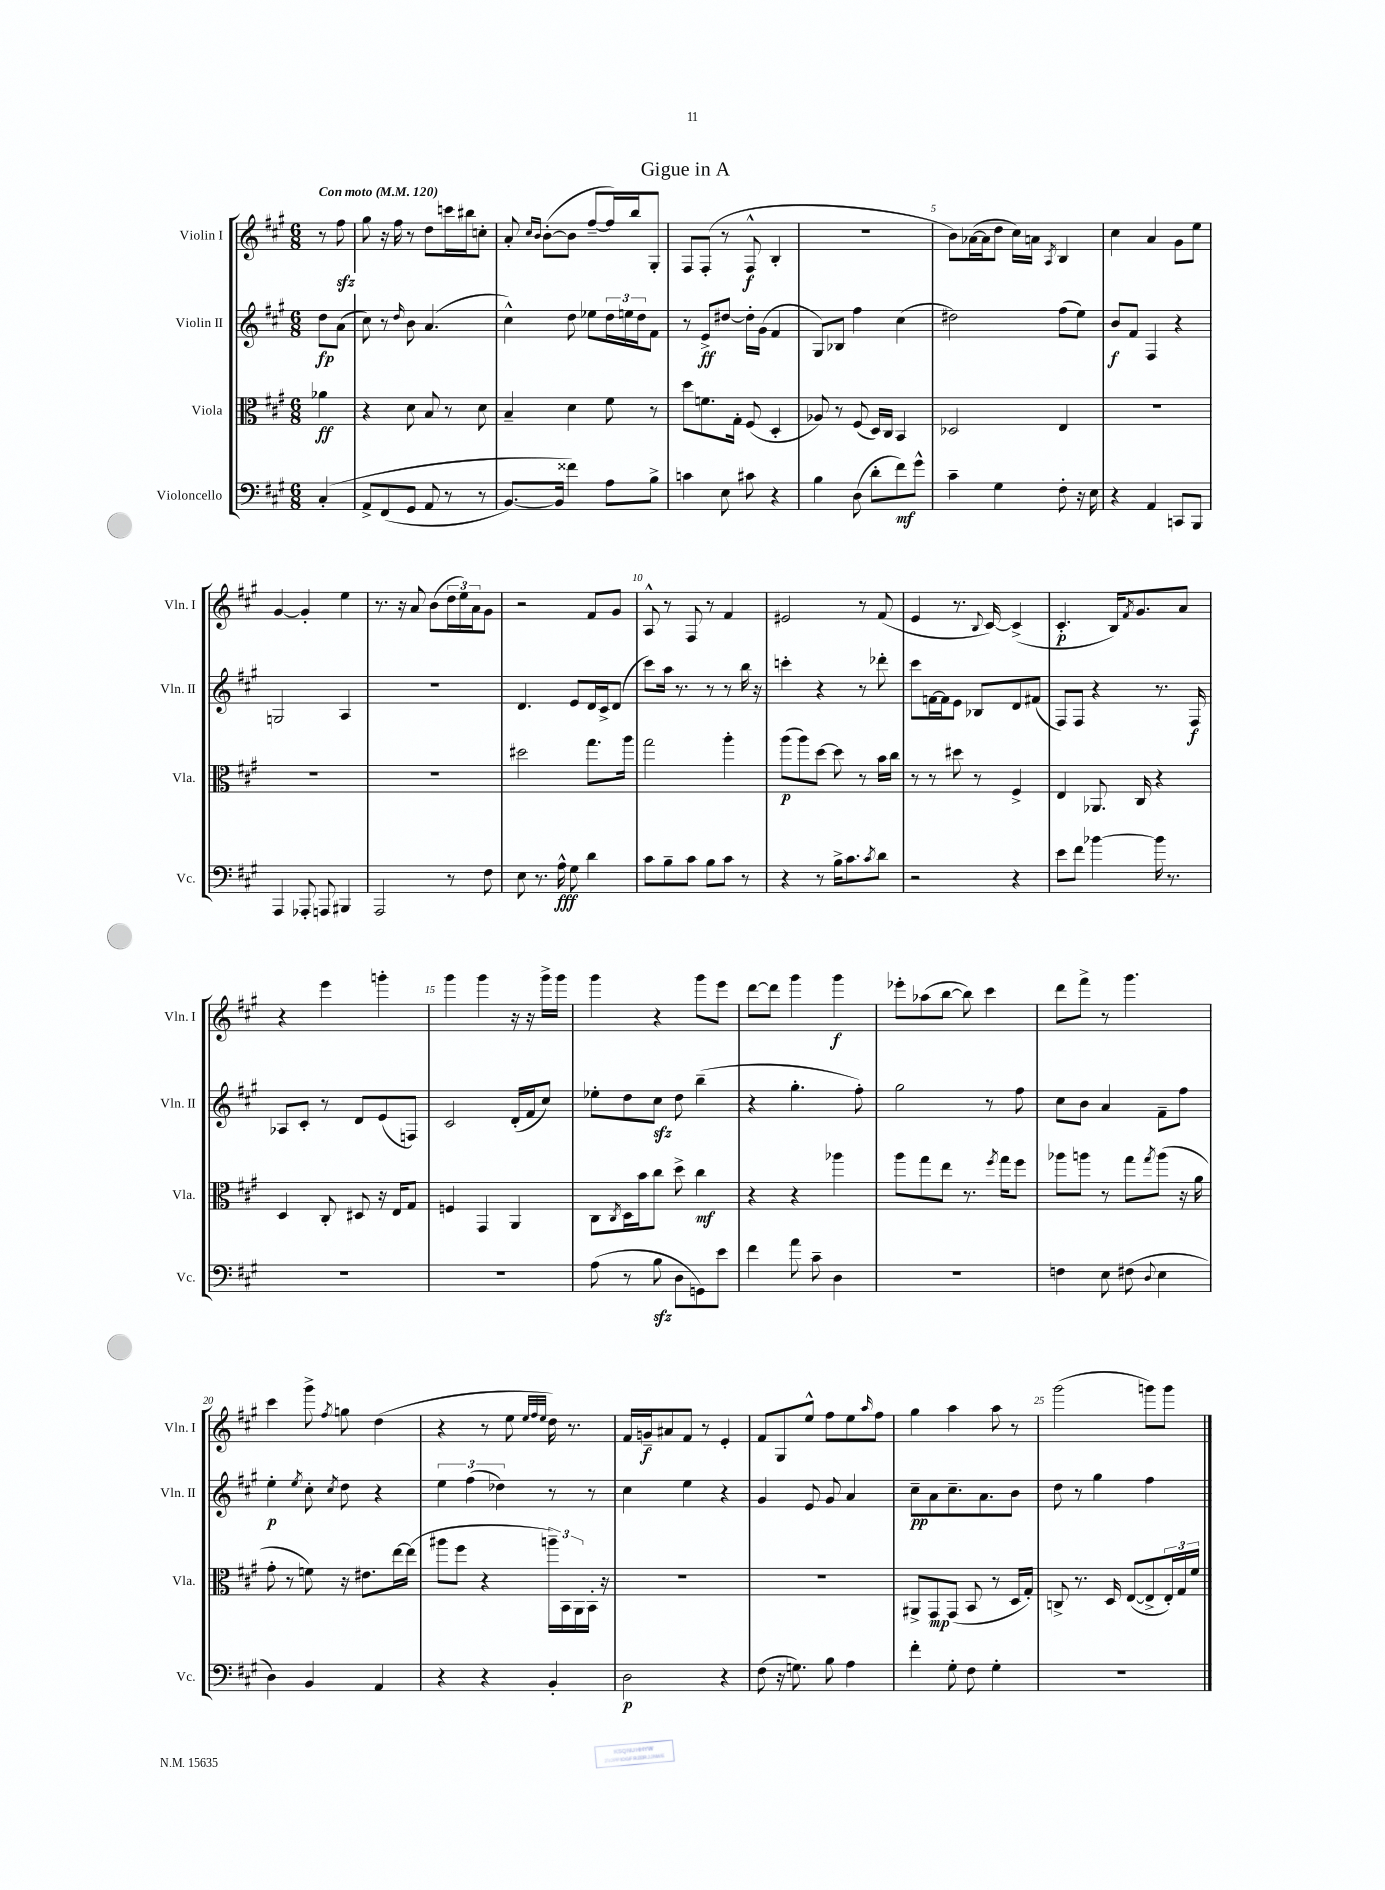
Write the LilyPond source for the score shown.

\header { title = "Gigue in A" }
<<
\new StaffGroup <<
\new Staff = "s0" \with { instrumentName = "Violin I" shortInstrumentName = "Vln. I" } {
    \clef treble \key a \major \numericTimeSignature \time 6/8 \partial 4 \tempo "Con moto" 4 = 120
    r8 fis''8\sfz |
    gis''8 r16 fis''16 r8 d''8 c'''16 bis''16 c''8-. |
    a'8-. \grace { cis''16 b'16 } b'8~-.( b'8 fis''8~-- fis''16) b''16 gis8-. |
    fis8 fis8-.( r8 fis8-^\f b4-. |
    R2. |
    b'8) aes'16~( aes'16 d''8 cis''16) a'16 \acciaccatura { a8 } b4 |
    cis''4 a'4 gis'8 e''8 |
    gis'4~ gis'4-. e''4 |
    r8. r16 a'8 b'8( \tuplet 3/2 { d''16 e''16) a'16 } gis'8 |
    r2 fis'8 gis'8 |
    a8-^ r8 fis8 r8 fis'4 |
    eis'2 r8 fis'8( |
    e'4 r8. \appoggiatura { b8 } cis'16~) cis'4->( |
    cis'4.-.\p b16) \acciaccatura { fis'8 } gis'8. a'8 |
    r4 e'''4 g'''4-. |
    gis'''4 gis'''4 r16 r16 gis'''16-> gis'''16 |
    gis'''4 r4 gis'''8 e'''8 |
    d'''8~ d'''8 gis'''4 gis'''4\f |
    ees'''8-. aes''8( b''8~ b''8) cis'''4 |
    d'''8 fis'''8-> r8 gis'''4. |
    cis'''4 gis'''8-> \acciaccatura { fis''8 } g''8 d''4( |
    r4 r8 e''8 \grace { e''32 fis''32 e''32 } d''16) r8. |
    fis'16 g'16--\f ais'8 fis'8 r8 e'4-. |
    fis'8 gis8 e''8-^ fis''8 e''8 \grace { a''16 } fis''8 |
    gis''4 a''4 a''8 r8 |
    gis'''2( g'''8) g'''8 \bar "|." |
}
\new Staff = "s1" \with { instrumentName = "Violin II" shortInstrumentName = "Vln. II" } {
    \clef treble \key a \major \numericTimeSignature \time 6/8 \partial 4
    d''8\fp a'8( |
    cis''8) r8 \grace { d''16 } b'8 a'4.( |
    cis''4-^) d''8 ees''8 \tuplet 3/2 { d''16 e''16 d''16 } fis'8 |
    r8 e'8->\ff dis''8~ dis''16-. gis'16( fis'4 |
    gis8) bes8 fis''4 cis''4( |
    dis''2) fis''8( e''8) |
    b'8\f fis'8 fis4 r4 |
    g2 a4 |
    R2. |
    d'4. e'8 d'16 cis'16-> d'8( |
    cis'''8) a''16 r8. r8 r8 b''16 r16 |
    c'''4-. r4 r8 des'''8-. |
    cis'''8 f'16~ f'16 e'8 bes8 d'8 fis'8( |
    fis8) fis8 r4 r8. fis16\f |
    aes8 cis'8-. r8 d'8 e'8( f8) |
    cis'2 d'16-.( fis'16 cis''8) |
    ees''8-. d''8 cis''8\sfz d''8 b''4--( |
    r4 gis''4.-. fis''8-.) |
    gis''2 r8 fis''8 |
    cis''8 b'8 a'4 fis'8-- fis''8 |
    e''4-.\p \acciaccatura { e''8 } cis''8-. \acciaccatura { cis''8 } d''8 r4 |
    \tuplet 3/2 { e''4 fis''4( des''4) } r8 r8 |
    cis''4 e''4 r4 |
    gis'4 e'8 gis'8 a'4 |
    cis''8--\pp a'8 cis''8.-- a'8. b'8 |
    d''8 r8 gis''4 fis''4 \bar "|." |
}
\new Staff = "s2" \with { instrumentName = "Viola" shortInstrumentName = "Vla." } {
    \clef alto \key a \major \numericTimeSignature \time 6/8 \partial 4
    aes'4\ff |
    r4 d'8 b8 r8 d'8 |
    b4-- d'4 fis'8 r8 |
    d''8 f'8. gis16-. fis8( d4-. |
    aes8) r8 fis8( d16) cis16 b,4 |
    des2 e4 |
    R2. |
    R2. |
    R2. |
    dis''2 gis''8. a''16 |
    gis''2 a''4-. |
    a''8\p( a''8) d''8~ d''8 r8 b'16 cis''16 |
    r8 r8 dis''8 r8 fis4-> |
    e4 aes,8. cis16 r4 |
    d4 cis8-. dis8 r16 e16 gis8 |
    f4 gis,4 a,4 |
    cis8 \acciaccatura { cis8 } d16 b'16 cis''8 d''8-> cis''4\mf |
    r4 r4 aes''4 |
    a''8 gis''8 e''8 r8. \acciaccatura { fis''8 } gis''16 fis''8 |
    aes''8 a''8 r8 gis''8 \acciaccatura { gis''8 } a''8( r16 a'16 |
    gis'8-. r8 f'8) r16 eis'8. e''16~ e''16( |
    ais''8 fis''8 r4 \tuplet 3/2 { a''16--) b,16 a,16 } b,16-. r16 |
    R2. |
    R2. |
    ais,8-> gis,8\mp gis,8( b,8 r8 d16 gis16-.) |
    c8-> r8. d16 e8~( e8-> \tuplet 3/2 { e16-.) gis16 fis'16 } \bar "|." |
}
\new Staff = "s3" \with { instrumentName = "Violoncello" shortInstrumentName = "Vc." } {
    \clef bass \key a \major \numericTimeSignature \time 6/8 \partial 4
    cis4-.\( |
    a,8-> fis,8( gis,8 a,8 r8 r8 |
    b,8.~) b,16 fisis'4\) a8 b8-> |
    c'4 e8 cis'8 r4 |
    b4 d8( d'8-. fis'8\mf) gis'8-^ |
    cis'4-- gis4 fis8-. r16 e16 |
    r4 a,4 c,8 b,,8 |
    a,,4 aes,,8-. a,,8 bis,,4 |
    a,,2 r8 fis8 |
    e8 r8. a16-^\fff gis8 d'4 |
    cis'8 b8-- cis'8 b8 cis'8 r8 |
    r4 r8 b16-> cis'8. \acciaccatura { cis'8 } d'8 |
    r2 r4 |
    e'8 fis'8 bes'4~ bes'16 r8. |
    R2. |
    R2. |
    a8( r8 b8\sfz d8 g,8) e'8 |
    fis'4 a'8 cis'8-- d4 |
    R2. |
    f4 e8 fis8( \appoggiatura { d8 } e4 |
    d4) b,4 a,4 |
    r4 r4 b,4-. |
    d2\p r4 |
    fis8( r16 g8.) b8 a4 |
    fis'4-. gis8-. fis8 gis4-. |
    R2. \bar "|." |
}
>>
>>
\layout { \context { \Score \override BarNumber.break-visibility = ##(#f #t #t) barNumberVisibility = #(every-nth-bar-number-visible 5) } }
